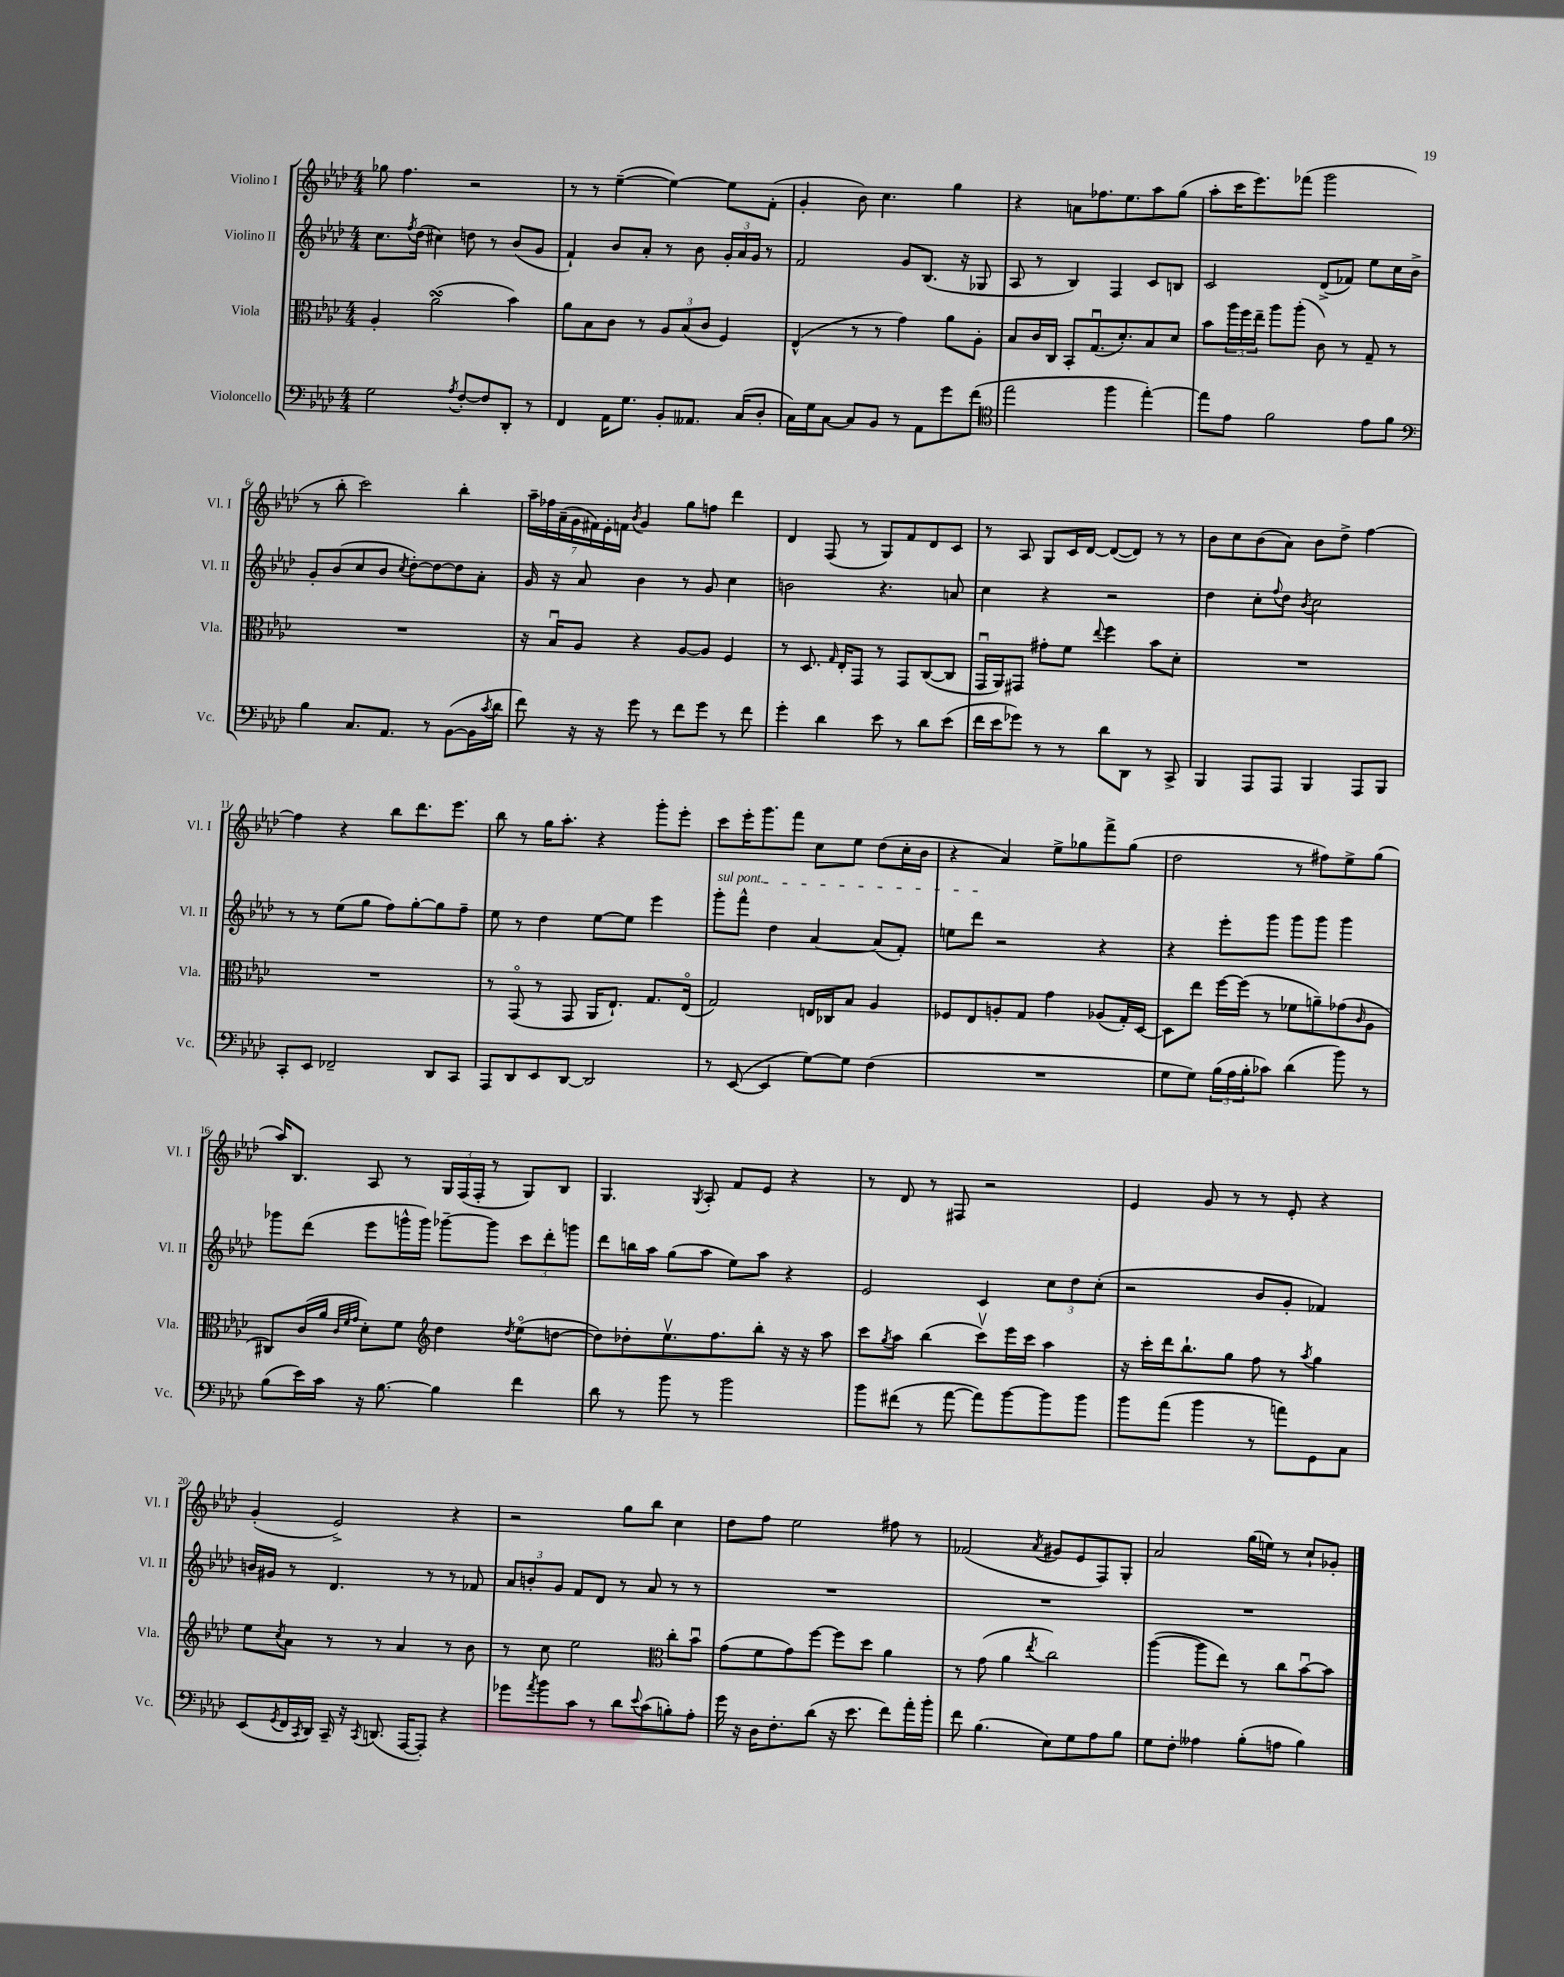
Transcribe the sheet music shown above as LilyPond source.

<<
\new StaffGroup <<
\new Staff = "s0" \with { instrumentName = "Violino I" shortInstrumentName = "Vl. I" } {
    \clef treble \key aes \major \numericTimeSignature \time 4/4
    ges''8 f''4. r2 |
    r8 r8 ees''4~--( ees''4~) ees''8 f'8-.( |
    g'4-. bes'8) c''4. g''4 |
    r4 a'8 fes''8. ees''8. aes''8 g''8( |
    aes''8-. c'''16 ees'''8.) fes'''8( g'''2 |
    r8 bes''8-. c'''2) bes''4-. |
    \tuplet 7/4 { aes''16-- fes''16 aes'16--( g'16 fis'16) ees'16-. f'16 } \acciaccatura { bes'8 } g'4 g''8 f''8 des'''4 |
    des'4 f8( r8 g8) f'8 des'8 c'8 |
    r8 aes8 g8 c'16 des'16~ des'8~( des'8) r8 r8 |
    bes'8 c''8 bes'8( aes'8) bes'8 des''8-> f''4~ |
    f''4 r4 bes''8 des'''8. ees'''8. |
    bes''8 r8 g''16 aes''8.-. r4 g'''8-. ees'''8-. |
    c'''8 ees'''16-. g'''8. f'''8 c''8 ees''8 des''8( c''16-. bes'16 |
    r4 aes'4) ees''8-> ges''8 f'''8-> ges''8( |
    des''2 r8 fis''8) ees''8-> g''8( |
    aes''16) bes8. aes8 r8 \tuplet 3/2 { g16 f16( f16-. } r8 g8) bes8 |
    g4. \acciaccatura { g8 } aes8-. f'8 ees'8 r4 |
    r8 des'8 r8 fis8 r2 |
    ees'4 g'8 r8 r8 ees'8-. r4 |
    g'4-.( ees'2->) r4 |
    r2 g''8 bes''8 c''4 |
    des''8 f''8 ees''2 fis''8 r8 |
    fes'2( \acciaccatura { aes'8 } gis'8 ees'8 f8) g8-. |
    aes'2 g''16( e''16) r8 c''8-! ges'8-. \bar "|." |
}
\new Staff = "s1" \with { instrumentName = "Violino II" shortInstrumentName = "Vl. II" } {
    \clef treble \key aes \major \numericTimeSignature \time 4/4
    c''8. \acciaccatura { f''8 } des''16( cis''4) d''8 r8 bes'8( g'8 |
    f'4-!) bes'8 aes'8-. r8 bes'8 \tuplet 3/2 { g'16-. aes'16 g'16 } r8 |
    f'2 g'8 bes8.( r16 ges8 |
    aes8 r8 bes4) f4 c'8 b8 |
    c'2 des'8->( fes'8) ees''8 c''16 bes'16-> |
    g'8-. bes'8( c''8 bes'8 \acciaccatura { c''8 } des''8~-.) des''8~ des''8 aes'8-. |
    g'16 r16 aes'8 bes'4 r8 g'8 c''4 |
    b'2 r4. a'8 |
    c''4 r4 r2 |
    des''4 c''8-. \appoggiatura { f''8 } des''8 \acciaccatura { bes'8 } c''2 |
    r8 r8 ees''8( g''8 f''8) g''8~-. g''8 f''8-- |
    ees''8 r8 des''4 ees''8~ ees''8 ees'''4 |
    \once \override TextSpanner.bound-details.left.text = \markup { \italic "sul pont." } g'''8-.\startTextSpan f'''8-^ des''4 aes'4~ aes'8( f'8-.) |
    e''8 des'''8\stopTextSpan r2 r4 |
    r4 ees'''8-. g'''8 g'''8 g'''8 g'''4 |
    ges'''8 des'''8( ees'''8 g'''16-^ g'''16) ges'''8~-- ges'''8 \tuplet 3/2 { c'''8 des'''8-. g'''8 } |
    des'''8 b''16 aes''16 g''8( aes''8 ees''8) aes''8 r4 |
    ees'2 c'4 \tuplet 3/2 { c''8 des''8 c''8-.( } |
    r2 bes'8 g'8-. fes'4) |
    b'16 gis'16 r8 des'4. r8 r8 fes'8 |
    \tuplet 3/2 { aes'8 b'8-. g'8 } f'8 des'8 r8 aes'8 r8 r8 |
    R1 |
    R1 |
    R1 \bar "|." |
}
\new Staff = "s2" \with { instrumentName = "Viola" shortInstrumentName = "Vla." } {
    \clef alto \key aes \major \numericTimeSignature \time 4/4
    aes4-. aes'2\turn( bes'4) |
    aes'8 bes8 c'8 r8 \tuplet 3/2 { aes8 bes8( c'8 } f4) |
    ees4-^( r8 r8 g'4) aes'8 aes8-. |
    bes8 c'16 c16 bes,8-. g8.\downbow( des'8.-.) bes8 des'8 |
    bes'8 \tuplet 3/2 { aes''16 f''16 ees''16-- } aes''8 aes''8-.( c'8) r8 g8-- r8 |
    R1 |
    r16 bes16\downbow aes8 r4 aes8~ aes8 f4 |
    r8 des8. \grace { g16 } ees16-. g,8 r8 g,8 c8~( c8 |
    g,16\downbow aes,16) gis,8 gis'8-. f'8 \appoggiatura { ees''8 } f''4 bes'8 des'8-. |
    R1 |
    R1 |
    r8 g,8\flageolet( r8 g,8 aes,16 ees8.-!) g8. ees16\flageolet( |
    g2) e16 ces16 bes8 aes4 |
    fes8 ees8 a8-. g8 g'4 aes8( g16-.) des16~ |
    des8 ees''8 f''16~ f''16( r8 fes'8 a'8--) ges'8( \grace { c'16 } aes8 |
    cis8) c'16( aes'16 \grace { c'32 f'32 g'32 } des'8-.) f'8 \clef treble des''4 \acciaccatura { des''8 } ees''8\flageolet( d''8~ |
    d''8) des''8-. ees''8.\upbow f''8. bes''8-. r16 r16 aes''8 |
    c'''8 \acciaccatura { g''8 } aes''8 bes''4( c'''8\upbow) ees'''16 c'''16 aes''4 |
    r16 c'''16-. des'''16 bes''8.-! g''8 f''8 r8 \acciaccatura { aes''8 } g''4 |
    ees''8 \acciaccatura { c''8 } aes'8 r8 r8 aes'4 r8 bes'8 |
    r8 c''8 ees''2 \clef alto c''8-. bes'8\downbow |
    g'8( f'8 g'8) f''8~ f''8 des''8 aes'4 |
    r8 g'8( aes'4 \acciaccatura { ees''8 } c''2) |
    aes''4~( aes''8 ees''8) r8 c''8 bes'8~\downbow bes'8 \bar "|." |
}
\new Staff = "s3" \with { instrumentName = "Violoncello" shortInstrumentName = "Vc." } {
    \clef bass \key aes \major \numericTimeSignature \time 4/4
    g2 \acciaccatura { aes8 } f8~-. f8 des,8-. r8 |
    f,4 aes,16 g8. bes,8-. aeses,8. c16( des8-. |
    c16) g16 c8~ c8 bes,8 r8 aes,8 g'8 f'8( |
    \clef tenor ees''2 f''4 ees''4~-.) |
    ees''8 ees'8 f'2 ees'8 f'8 |
    \clef bass bes4 c8. aes,8. r8 bes,8~( bes,16 \acciaccatura { c'8 } des'16 |
    f'8) r16 r16 g'8 r8 f'8 g'8 r8 f'8 |
    g'4-. des'4 ees'8 r8 des'8 ees'8( |
    f'16 ees'16 ges'8) r8 r8 des'8 des,8 r8 c,8-> |
    bes,,4 aes,,8 aes,,8 bes,,4 aes,,8 bes,,8 |
    c,8-. ees,8 fes,2-- des,8 c,8 |
    aes,,8 des,8 ees,8 des,8~ des,2 |
    r8 ees,8~( ees,4 g8~) g8 f4( |
    R1 |
    g8 g8) \tuplet 3/2 { bes16( aes16 bes16-. } ces'8) des'4( bes'8) r8 |
    bes8( ees'16) c'16 r16 bes8.~ bes4 f'4 |
    des'8 r8 bes'8 r8 bes'2 |
    bes'8 fis'8( r8 aes'8~ aes'8) bes'8~ bes'8 bes'8 |
    bes'8 aes'8( bes'4 r8 a'8) g,8 c8 |
    ees,8( \acciaccatura { g,8 } f,16 \acciaccatura { c,8 } des,16) c,16-- r16 \acciaccatura { c,8 } d,8.( aes,,16~ aes,,8-.) r4 |
    ges'8 \acciaccatura { aes'8 } bes'8 c'8 r8 des'8 \appoggiatura { ees'8 } c'8( b8-.) aes8-. |
    g'16 r16 des16 f8.-. des'8( r16 ees'8. f'8) aes'16-. bes'16-. |
    f'8 bes4.( ees8) g8 aes8 bes8 |
    g8 f8-. aeses4 bes8-.( a8 bes4) \bar "|." |
}
>>
>>
